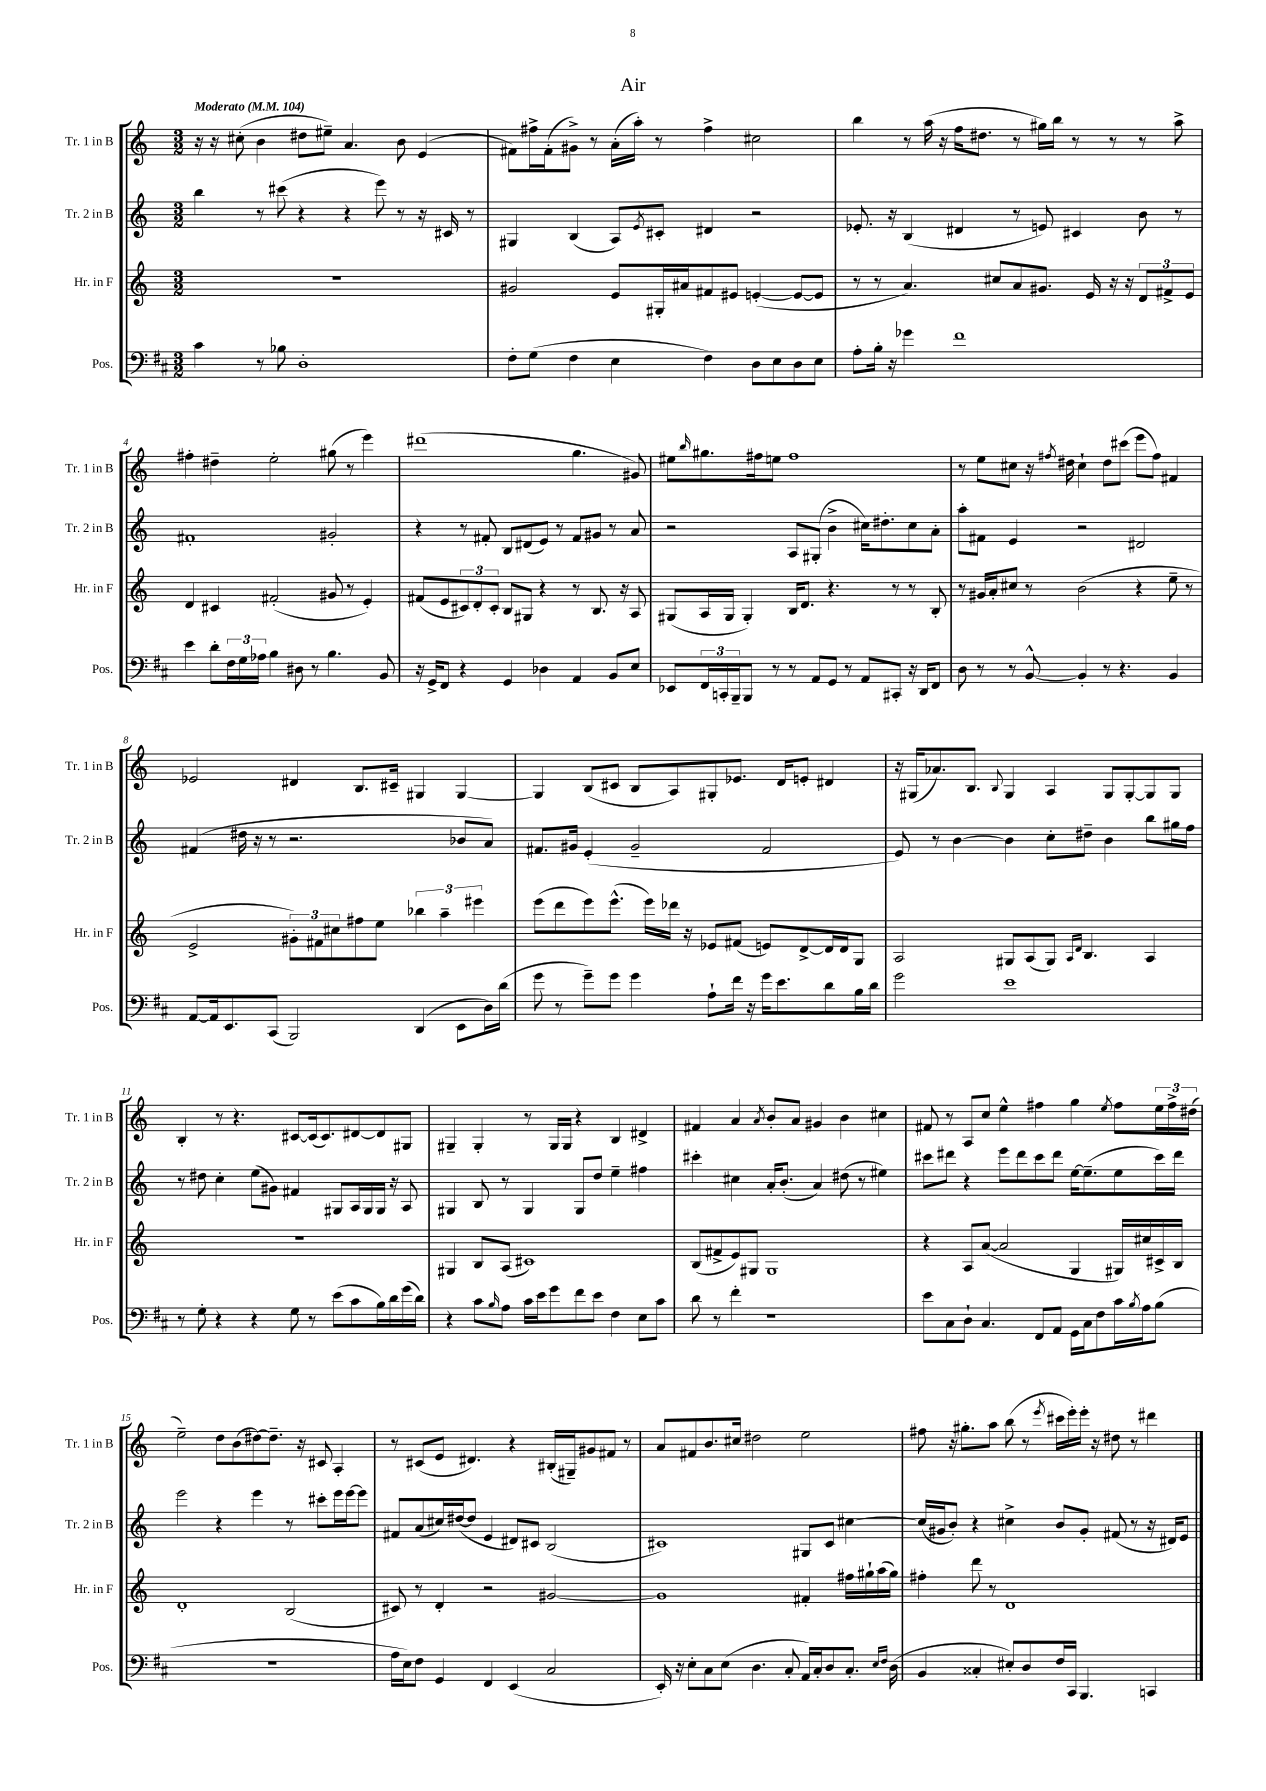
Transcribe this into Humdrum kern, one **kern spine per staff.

**kern	**kern	**kern	**kern
*part4	*part3	*part2	*part1
*staff4	*staff3	*staff2	*staff1
*I"Pos.	*I"Hr. in F	*I"Tr. 2 in B	*I"Tr. 1 in B
*I'Pos.	*I'Hr. in F	*I'Tr. 2 in B	*I'Tr. 1 in B
*clefF4	*clefG2	*clefG2	*clefG2
*k[f#c#]	*k[]	*k[]	*k[]
*M3/2	*M3/2	*M3/2	*M3/2
*MM104	*MM104	*MM104	*MM104
=1	=1	=1	=1
!	!	!	!LO:TX:a:B:t=Moderato
4c#\	1.r	4bb\	16r
.	.	.	16r
.	.	.	(8cc#X'\
8r	.	8r	4b\
8B-X\	.	(8ccc#X\	.
1D'	.	4r	8dd#X\L
.	.	.	8ee#X~\J)
.	.	4r	4.a/
.	.	8eee\)	.
.	.	8r	8b\
.	.	16r	(4e/
.	.	16c#X/	.
.	.	8r	.
=2	=2	=2	=2
8F#'\L	2g#X/	4G#X/	8f#X\L)
(8G\J	.	.	16ff#X^\L
.	.	.	(16f#'\J
4F#\	.	(4B/	8g#X^\J)
.	.	.	8r
4E\	8e/L	8A/L)	(16a'\LL
.	.	.	16aa'\JJ)
.	.	8qe/	.
.	16G#X'/L	8c#X'/J	8r
.	16a#X/J	.	.
4F#\)	8f#X/	4d#X/	4ff#^\
.	8e#X/J	.	.
8D\L	([4en'/	2r	2cc#X\
8E\	.	.	.
8D\	8e/L_	.	.
8E\J	8e/J]	.	.
=3	=3	=3	=3
8A'\L	8r	8.e-X'/	4bb\
16B'\Jk	8r	.	.
16r	.	16r	.
4g-X\	4.a/)	(4B/	8r
.	.	.	(16aa\
.	.	.	16r
1f#	.	4d#X/	16ff\KL
.	.	.	8.dd#X\J
.	8cc#X/L	.	.
.	8a/	8r	8r
.	8.g#X/J	8en/)	16gg#X\LL)
.	.	.	16bb\JJ
.	.	4c#X/	8r
.	16e/	.	.
.	16r	.	8r
.	16r	.	.
.	12d/L	8b\	8r
.	12f#X^/	.	.
.	.	8r	8aa^\
.	12e/J	.	.
!!LO:LB:g=z
=4	=4	=4	=4
4e\	4d/	1f#X'	4ff#X'\
8d'\L	4c#X/	.	4dd#X~\
24F#\L	.	.	.
24G\	.	.	.
24A-X\JJ	.	.	.
4B\	(2f#X'/	.	2ee'\
8D#X\	.	.	.
8r	.	.	.
4.B\	8g#X/	2g#X'/	(8gg#X\
.	8r	.	8r
.	4e'/)	.	4eee\)
8BB/	.	.	.
=5	=5	=5	=5
16r	(8f#X/L	4r	(1ddd#X
16GG^/KL	.	.	.
8FF#/J	8e/	.	.
4r	12c#X/)	8r	.
.	12d'/	.	.
.	.	8f#X'/	.
.	12c#'/J	.	.
4GG/	8B/L	8B/L	.
.	8G#X/J	(8d#X/	.
4D-X\	4r	8e/J)	.
.	.	8r	.
4AA/	8r	8f#/L	4.gg\
.	8.B/	8g#X/J	.
8BB/L	.	8r	.
.	16r	.	.
8E/J	8A/	8a/	8g#X/)
=6	=6	=6	=6
8EE-X/L	(8G#X/L	2r	8ee#X\L
.	.	.	16qqbb/
24FF#/L	16A/L	.	8.gg#X\
24CCn'/	.	.	.
.	16G#/JJ	.	.
24BBB~/J	.	.	.
8BBB/J	4G#'/)	.	.
.	.	.	16ff#X\k
8r	.	.	8een\J
8r	16B/KL	8A/L	1ff#
.	8.d/J	.	.
8AA/L	.	(8G#X'/J	.
8GG/J	4.r	4b^\	.
8r	.	.	.
8AA/L	.	16cc#X\KL)	.
.	.	8.dd#X'\	.
8CC#X'/J	8r	.	.
16r	8r	8cc#\	.
16DD/KL	.	.	.
8FF#/J	8B'/	8a'\J	.
=7	=7	=7	=7
8D\	8r	8aa'\L	8r
8r	16g#X/LL	8f#X\J	8ee\L
.	16a'/J	.	.
8r	8cc#X/J	4e/	8cc#X\J
[8BB^^/	8r	.	16r
.	.	.	8qff#X/
.	.	.	16dd#X\
4BB'/]	(2b\	2r	4cc#`\
8r	.	.	8dd#\L
4.r	.	.	(8ccc#X\J
.	4r	2d#X/	8eee\L
.	.	.	8ff#\J)
4BB/	8ee~\	.	4f#X/
.	8r	.	.
!!LO:LB:g=z
=8	=8	=8	=8
[8AA/L	2e^/	(4f#X/	2e-X/
16AA/k]	.	.	.
8.EE/	.	.	.
.	.	16dd#X\	.
.	.	16r	.
(8CC#/J	.	8r	.
2BBB/)	12g#X'\L)	2.r	4d#X/
.	12f#X\	.	.
.	12cc#X\	.	.
.	8ff#X\	.	8.B/L
.	8ee\J	.	.
.	.	.	16c#X~/Jk
(4DD/	6bb-X\	.	4G#X/
.	6aa~\	.	.
8EE\L	.	8b-X/L	[4G#/
.	6eee#X\	.	.
16D\L)	.	8a/J)	.
(16d\JJ	.	.	.
=9	=9	=9	=9
8g\	(8eee\L	8.f#X/L	4G#/]
8r	8ddd\	.	.
.	.	16g#X/Jk	.
8g~\L)	8eee\)	(4e'/	(8B/L
8g\J	(8.eee^^\J	.	8c#X/J
4g\	.	2g#~/	8B/L
.	16eee\LL)	.	.
.	16ddd-X\JJ	.	8A/)
.	16r	.	.
8A`\L	8e-X/L	.	8G#X'/
16f#\Jk	(8f#X/J	.	8.e-X/J
16r	.	.	.
16g\KL	8en/L)	2f#/	.
8.e\	.	.	16d/KL
.	[8d^/	.	8en'/J
8d\	16d/L]	.	4d#X/
.	16d/J	.	.
16B\L	8G/J	.	.
16d\JJ	.	.	.
=10	=10	=10	=10
2g\	2A/	8e/)	16r
.	.	.	(16G#X/KL
.	.	8r	8.a-X/)
.	.	[4b\	.
.	.	.	8.B/J
.	.	.	8qqB/
1e	8G#X/L	4b\]	4G#/
.	(8A/	.	.
.	8G#/J)	8cc'\L	4A/
.	16qqA/LL	.	.
.	16qqd/JJ	.	.
.	4.B/	8dd#X~\J	.
.	.	4b\	8G#/L
.	.	.	[8G#'/
.	4A/	8bb\L	8G#/]
.	.	16gg#X\L	8G#/J
.	.	16ff\JJ	.
!!LO:LB:g=z
=11	=11	=11	=11
8r	1.r	8r	4B'/
8G'\	.	8dd#X\	.
4r	.	4cc'\	8r
.	.	.	4.r
4r	.	(8ee\L	.
.	.	8g#X\J)	.
8G\	.	4f#X/	[8c#X/L
8r	.	.	(16c#/k]
.	.	.	8.c#/)
(8e\L	.	8G#X/L	.
8c#\	.	16A/L	[8d#X/
.	.	16G#/	.
16B\L)	.	16G#/JJ	8d#/]
16d\	.	16r	.
(16g\	.	8A/	8G#X/J
16d\JJ)	.	.	.
=12	=12	=12	=12
4r	4G#X/	4G#X/	4G#X~/
8c#\L	8B/L	8B/	4G#'/
16qqB/	.	.	.
8A\J	(8A/J	8r	.
16c#\LL	1c#X)	4G#/	8r
16e\J	.	.	.
8g\	.	.	16G#/LL
.	.	.	16G#/JJ
8f#\	.	8G#/L	4r
8e\J	.	8dd/J	.
4F#\	.	4ee~\	4B/
8E\L	.	4ff#X\	4d#X^/
8c#\J	.	.	.
=13	=13	=13	=13
8d\	(8B/L	4ccc#X'\	4f#X/
8r	8f#X^/	.	.
4f#'\	8e/)	4cc#X\	4a/
.	8G#X/J	.	.
.	.	.	8qa/
1r	1G#	16a'/KL	8b'/L
.	.	(8.b'/J	.
.	.	.	8a/J
.	.	4a/)	4g#X/
.	.	(8dd#X\	4b\
.	.	8r	.
.	.	4ee#X\)	4cc#X\
=14	=14	=14	=14
8e\L	4r	8ccc#X\L	8f#X/
8C#\	.	8ddd#X\J	8r
8D`\J	8A/L	4r	8A/L
4.C#/	([8a/J	.	8cc/J
.	2a/]	8eee\L	4ee^^\
.	.	8ddd#\	.
8FF#/L	.	8ccc#\	4ff#X\
8AA/J	.	8ddd#\J	.
16GG\LL	4G/	[16ee\KL	4gg\
16C#\J	.	(8.ee~\]	.
8F#\	.	.	.
.	.	.	8qee/
16c#\L	16G#X/LL)	8ee\	8ff#\L
8qB/	.	.	.
16A\J	16cc#X/	.	.
(8B\J	16c#X^/	16ccc#\L)	24ee\L
.	.	.	24ff#^\
.	16B/JJ	16ddd#\JJ	.
.	.	.	(24dd#X\JJ
!!LO:LB:g=z
=15	=15	=15	=15
1.r	1d'	2eee\	2ee~\)
.	.	4r	8dd\L
.	.	.	(8b\
.	.	4eee\	[8dd#X\)
.	.	.	8.dd#~\J]
.	(2B/	8r	.
.	.	.	16r
.	.	8ccc#X'\L	8c#X/
.	.	16eee\L	4A'/
.	.	[16eee\J	.
.	.	8eee\J]	.
=16	=16	=16	=16
16A\LL	8c#X/)	8f#X/L	8r
16E\J)	.	.	.
8F#\J	8r	(8a/	(8c#X/L
4GG/	4d'/	16cc#X/L)	8e/J
.	.	([16dd#X/J	.
.	.	8dd#/J]	4.d#X/)
4FF#/	2r	4e/	.
(4EE/	.	8d#X/L)	4r
.	.	8c#X/J	.
2C#/	[2g#X/	(2B/	(16B#X'/LL
.	.	.	16G#X~/J)
.	.	.	8g#X/
.	.	.	8f#X/J
.	.	.	8r
=17	=17	=17	=17
16EE'/)	1g#]	1c#X)	8a/L
16r	.	.	.
8E'\L	.	.	8f#X/
8C#\	.	.	8.b/
(8E\J	.	.	.
.	.	.	16cc#X/Jk
4.D\	.	.	2dd#X\
8C#'/	.	.	.
16AA/LL)	4f#X'/	8G#X/L	2ee\
16C#'/J	.	.	.
8D/	.	8c#/J	.
8.C#'/J	16ff#X\LL	[4cc#X\	.
.	16gg#X`\	.	.
.	(16aa\	.	.
16qqE/LL	.	.	.
16qqF#/JJ	.	.	.
(16D\	16gg#\JJ)	.	.
=18	=18	=18	=18
4BB/	4ff#X'\	(16cc#/LL]	8ff#X\
.	.	16g#X/J	.
.	.	8b'/J)	16r
.	.	.	8.gg#X'\L
4C##X'/	8ddd\	4r	.
.	8r	.	8aa\J
8E#X'/L)	1d	4cc#X^\	(8bb\
8D/	.	.	8r
.	.	.	8qeee/
16F#/L	.	8b/L	16ccc#X\LL
16CC#/JJ	.	.	16eee'\)
4.BBB/	.	8g#'/J	16eee'\JJ
.	.	.	16r
.	.	(8f#X/	8dd#X\
.	.	8r	8r
4CCn/	.	16r	4ddd#X\
.	.	16d#X/KL)	.
.	.	8e/J	.
==	==	==	==
*-	*-	*-	*-
